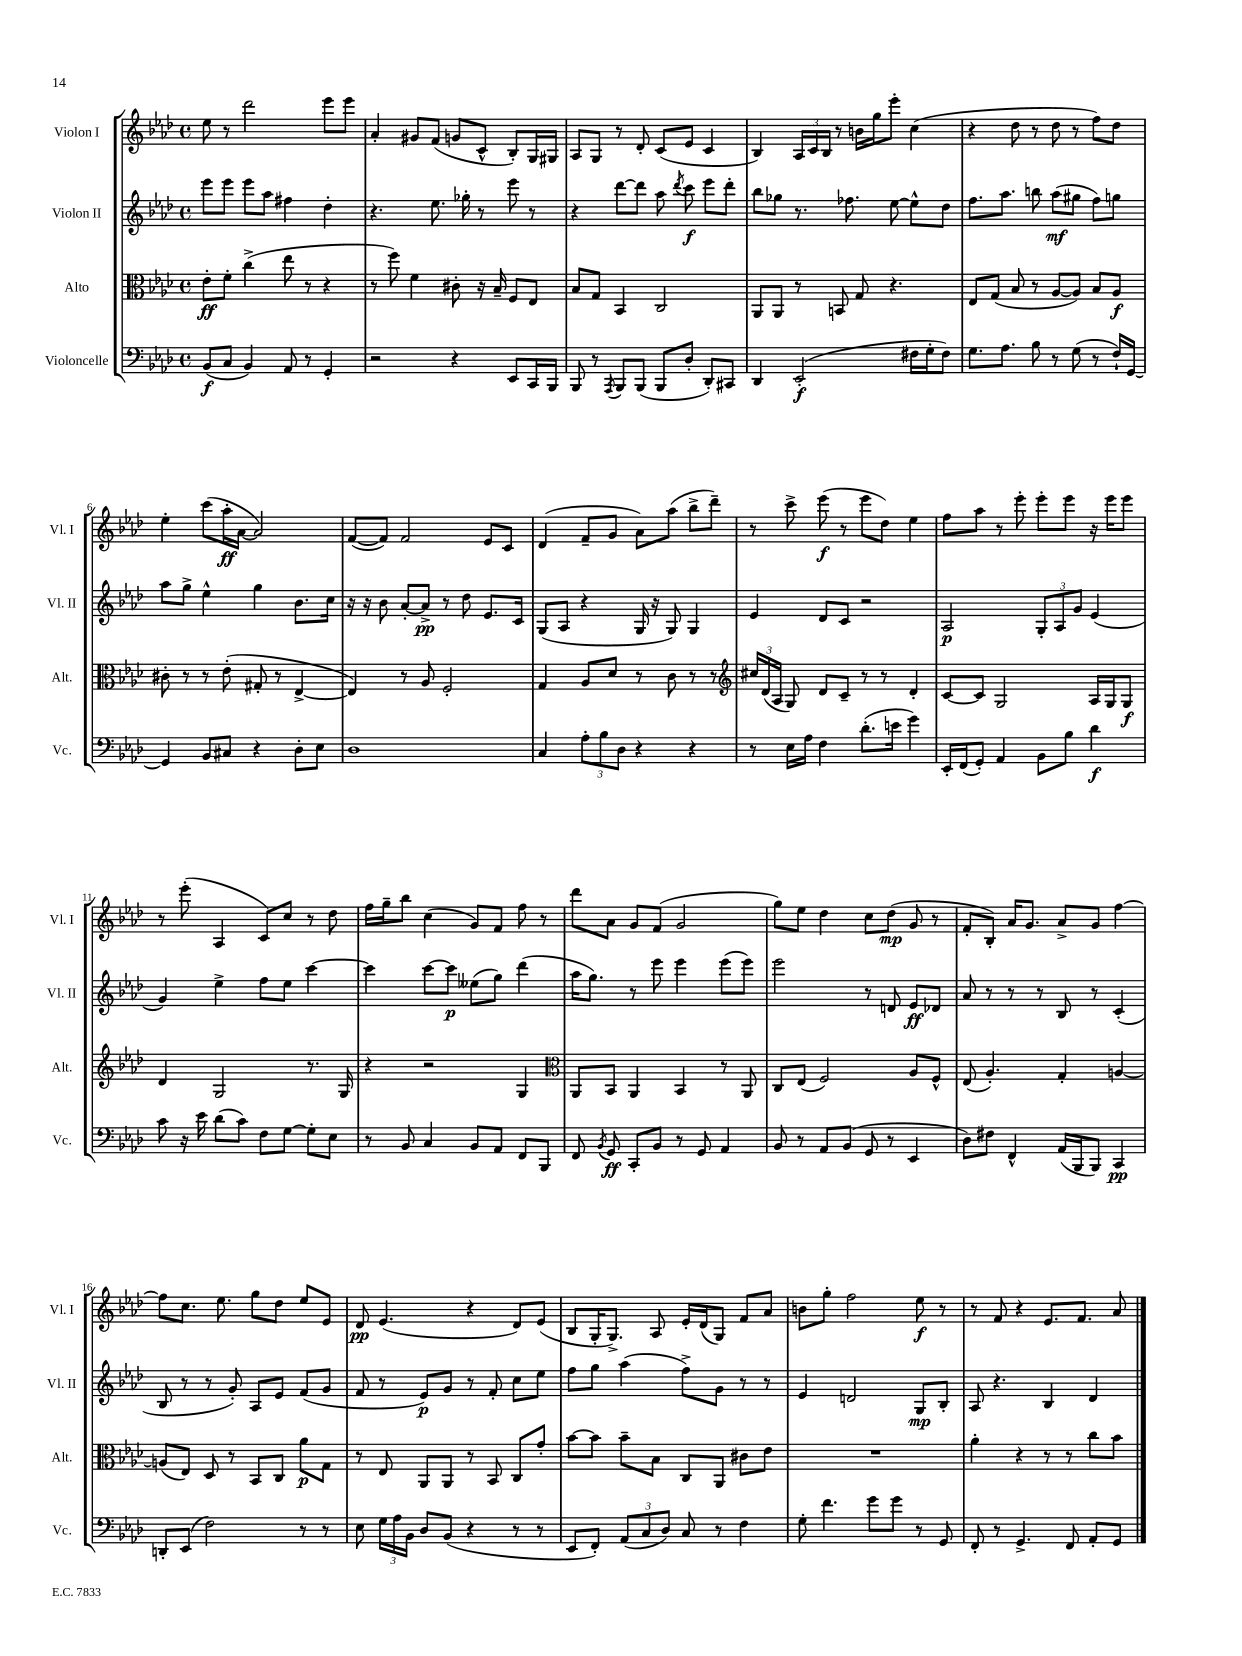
<<
\new StaffGroup <<
\new Staff = "s0" \with { instrumentName = "Violon I" shortInstrumentName = "Vl. I" } {
    \clef treble \key aes \major \defaultTimeSignature \time 4/4
    \autoBeamOff ees''8 r8 des'''2 ees'''8[ ees'''8] |
    aes'4-. gis'8[ f'8]( g'8[ c'8]-^ bes8[-.) g16 gis16] |
    aes8[ g8] r8 des'8-. c'8[( ees'8] c'4 |
    bes4) \tuplet 3/2 { aes16[ c'16 bes16] } r8 b'16[ g''16 ees'''8]-. c''4( |
    r4 des''8 r8 des''8 r8 f''8[) des''8] |
    ees''4-. c'''8[( aes''16-.\ff aes'16]~ aes'2) |
    f'8[~( f'8]) f'2 ees'8[ c'8] |
    des'4( f'8[-- g'8] aes'8[) aes''8]( bes''8[-> des'''8]--) |
    r8 c'''8-> ees'''8\f( r8 ees'''8[ des''8]) ees''4 |
    f''8[ aes''8] r8 ees'''8-. ees'''8[-. ees'''8] r16 ees'''16[ ees'''8] |
    r8 ees'''8-.( aes4 c'8[) c''8] r8 des''8 |
    f''16[ g''16-- bes''8] c''4( g'8[) f'8] f''8 r8 |
    des'''8[ aes'8] g'8[ f'8]( g'2 |
    g''8[) ees''8] des''4 c''8[ des''8]\mp( g'8 r8 |
    f'8[-. bes8]-.) aes'16[ g'8.] aes'8[-> g'8] f''4~ |
    f''8[ c''8.] ees''8. g''8[ des''8] ees''8[ ees'8] |
    des'8\pp ees'4.( r4 des'8[) ees'8]( |
    bes8[ g16-. g8.]->) aes8 ees'16[-. des'16( g8]) f'8[ aes'8] |
    b'8[ g''8]-. f''2 ees''8\f r8 |
    r8 f'8 r4 ees'8.[ f'8.] aes'8 \bar "|." |
}
\new Staff = "s1" \with { instrumentName = "Violon II" shortInstrumentName = "Vl. II" } {
    \clef treble \key aes \major \defaultTimeSignature \time 4/4
    \autoBeamOff ees'''8[ ees'''8] ees'''8[ aes''8] fis''4 des''4-. |
    r4. ees''8. ges''16-. r8 ees'''8 r8 |
    r4 des'''8[~ des'''8] aes''8 \acciaccatura { des'''8 } c'''8\f ees'''8[ des'''8]-. |
    bes''8[ ges''8] r8. fes''8. ees''8~ ees''8[-^ des''8] |
    f''8.[ aes''8.] b''8 aes''8[\mf( gis''8] f''8[) g''8] |
    aes''8[ g''8]-> ees''4-^ g''4 bes'8.[ c''16] |
    r16 r16 bes'8 aes'8[~-. aes'8]->\pp r8 des''8 ees'8.[ c'16] |
    g8[( aes8] r4 g16 r16 g8) g4 |
    ees'4 des'8[ c'8] r2 |
    aes2\p \tuplet 3/2 { g8[-. aes8 g'8] } ees'4( |
    g'4) ees''4-> f''8[ ees''8] c'''4~ |
    c'''4 c'''8[~ c'''8]\p eeses''8[( g''8]) des'''4( |
    aes''16[ g''8.]) r8 ees'''8 ees'''4 ees'''8[( ees'''8]) |
    ees'''2 r8 d'8 ees'8[\ff des'8] |
    aes'8 r8 r8 r8 bes8 r8 c'4-.( |
    bes8 r8 r8 g'8-.) aes8[ ees'8] f'8[( g'8] |
    f'8 r8 ees'8[\p) g'8] r8 f'8-. c''8[ ees''8] |
    f''8[ g''8] aes''4( f''8[->) g'8] r8 r8 |
    ees'4 d'2 g8[\mp bes8]-. |
    aes8 r4. bes4 des'4 \bar "|." |
}
\new Staff = "s2" \with { instrumentName = "Alto" shortInstrumentName = "Alt." } {
    \clef alto \key aes \major \defaultTimeSignature \time 4/4
    \autoBeamOff ees'8[-.\ff f'8]-. c''4->( ees''8 r8 r4 |
    r8 f''8) f'4 cis'8-. r16 bes16-- f8[ ees8] |
    bes8[ g8] bes,4 c2 |
    aes,8[ aes,8] r8 b,8 g8 r4. |
    ees8[ g8]( bes8 r8 aes8[~ aes8]) bes8[ aes8]\f |
    cis'8-. r8 r8 ees'8-.( gis8-. r8 ees4~-> |
    ees4) r8 aes8 f2-. |
    g4 aes8[ des'8] r8 c'8 r8 r8 |
    \clef treble \tuplet 3/2 { cis''16[ des'16( aes16] } g8) des'8[ c'8]-- r8 r8 des'4-. |
    c'8[~ c'8] g2 aes16[ g16 g8]\f |
    des'4 g2 r8. g16 |
    r4 r2 g4 |
    \clef alto aes,8[ bes,8] aes,4 bes,4 r8 aes,8 |
    c8[ ees8]( f2) aes8[ f8]-^ |
    ees8( aes4.-.) g4-. a4~ |
    a8[( ees8]) des8 r8 bes,8[ c8] aes'8[\p g8] |
    r8 ees8 aes,8[ aes,8] r8 bes,8 c8[ g'8]-. |
    bes'8[~ bes'8] bes'8[-- bes8] c8[ aes,8] cis'8[ ees'8] |
    R1 |
    aes'4-. r4 r8 r8 c''8[ bes'8] \bar "|." |
}
\new Staff = "s3" \with { instrumentName = "Violoncelle" shortInstrumentName = "Vc." } {
    \clef bass \key aes \major \defaultTimeSignature \time 4/4
    \autoBeamOff bes,8[\f( c8] bes,4) aes,8 r8 g,4-. |
    r2 r4 ees,8[ c,16 bes,,16] |
    bes,,8 r8 \acciaccatura { aes,,8 } bes,,8[ bes,,8]( bes,,8[ des8]-. des,8[-.) cis,8] |
    des,4 ees,2-.\f( fis16[ g16-. fis8]) |
    g8.[ aes8.] bes8 r8 g8( r8 f16[-!) g,16]~ |
    g,4 bes,8[ cis8] r4 des8[-. ees8] |
    des1 |
    c4 \tuplet 3/2 { aes8[-. bes8 des8] } r4 r4 |
    r8 ees16[ aes16] f4 des'8.[-.( e'16] g'4) |
    ees,16[-. f,16( g,8]-.) aes,4 bes,8[ bes8] des'4\f |
    c'8 r16 ees'16 des'8[( c'8]) f8[ g8]~ g8[-. ees8] |
    r8 bes,8 c4 bes,8[ aes,8] f,8[ bes,,8] |
    f,8 \acciaccatura { bes,8 } g,8\ff c,8[-. bes,8] r8 g,8 aes,4 |
    bes,8 r8 aes,8[ bes,8]( g,8 r8 ees,4 |
    des8[) fis8] f,4-^ aes,16[( bes,,16 bes,,8]) c,4\pp |
    d,8[-. ees,8]( f2) r8 r8 |
    ees8 \tuplet 3/2 { g16[ aes16 bes,16] } des8[ bes,8]( r4 r8 r8 |
    ees,8[ f,8]-.) \tuplet 3/2 { aes,8[( c8 des8]) } c8 r8 f4 |
    g8-. f'4. g'8[ g'8] r8 g,8 |
    f,8-. r8 g,4.-> f,8 aes,8[-. g,8] \bar "|." |
}
>>
>>
